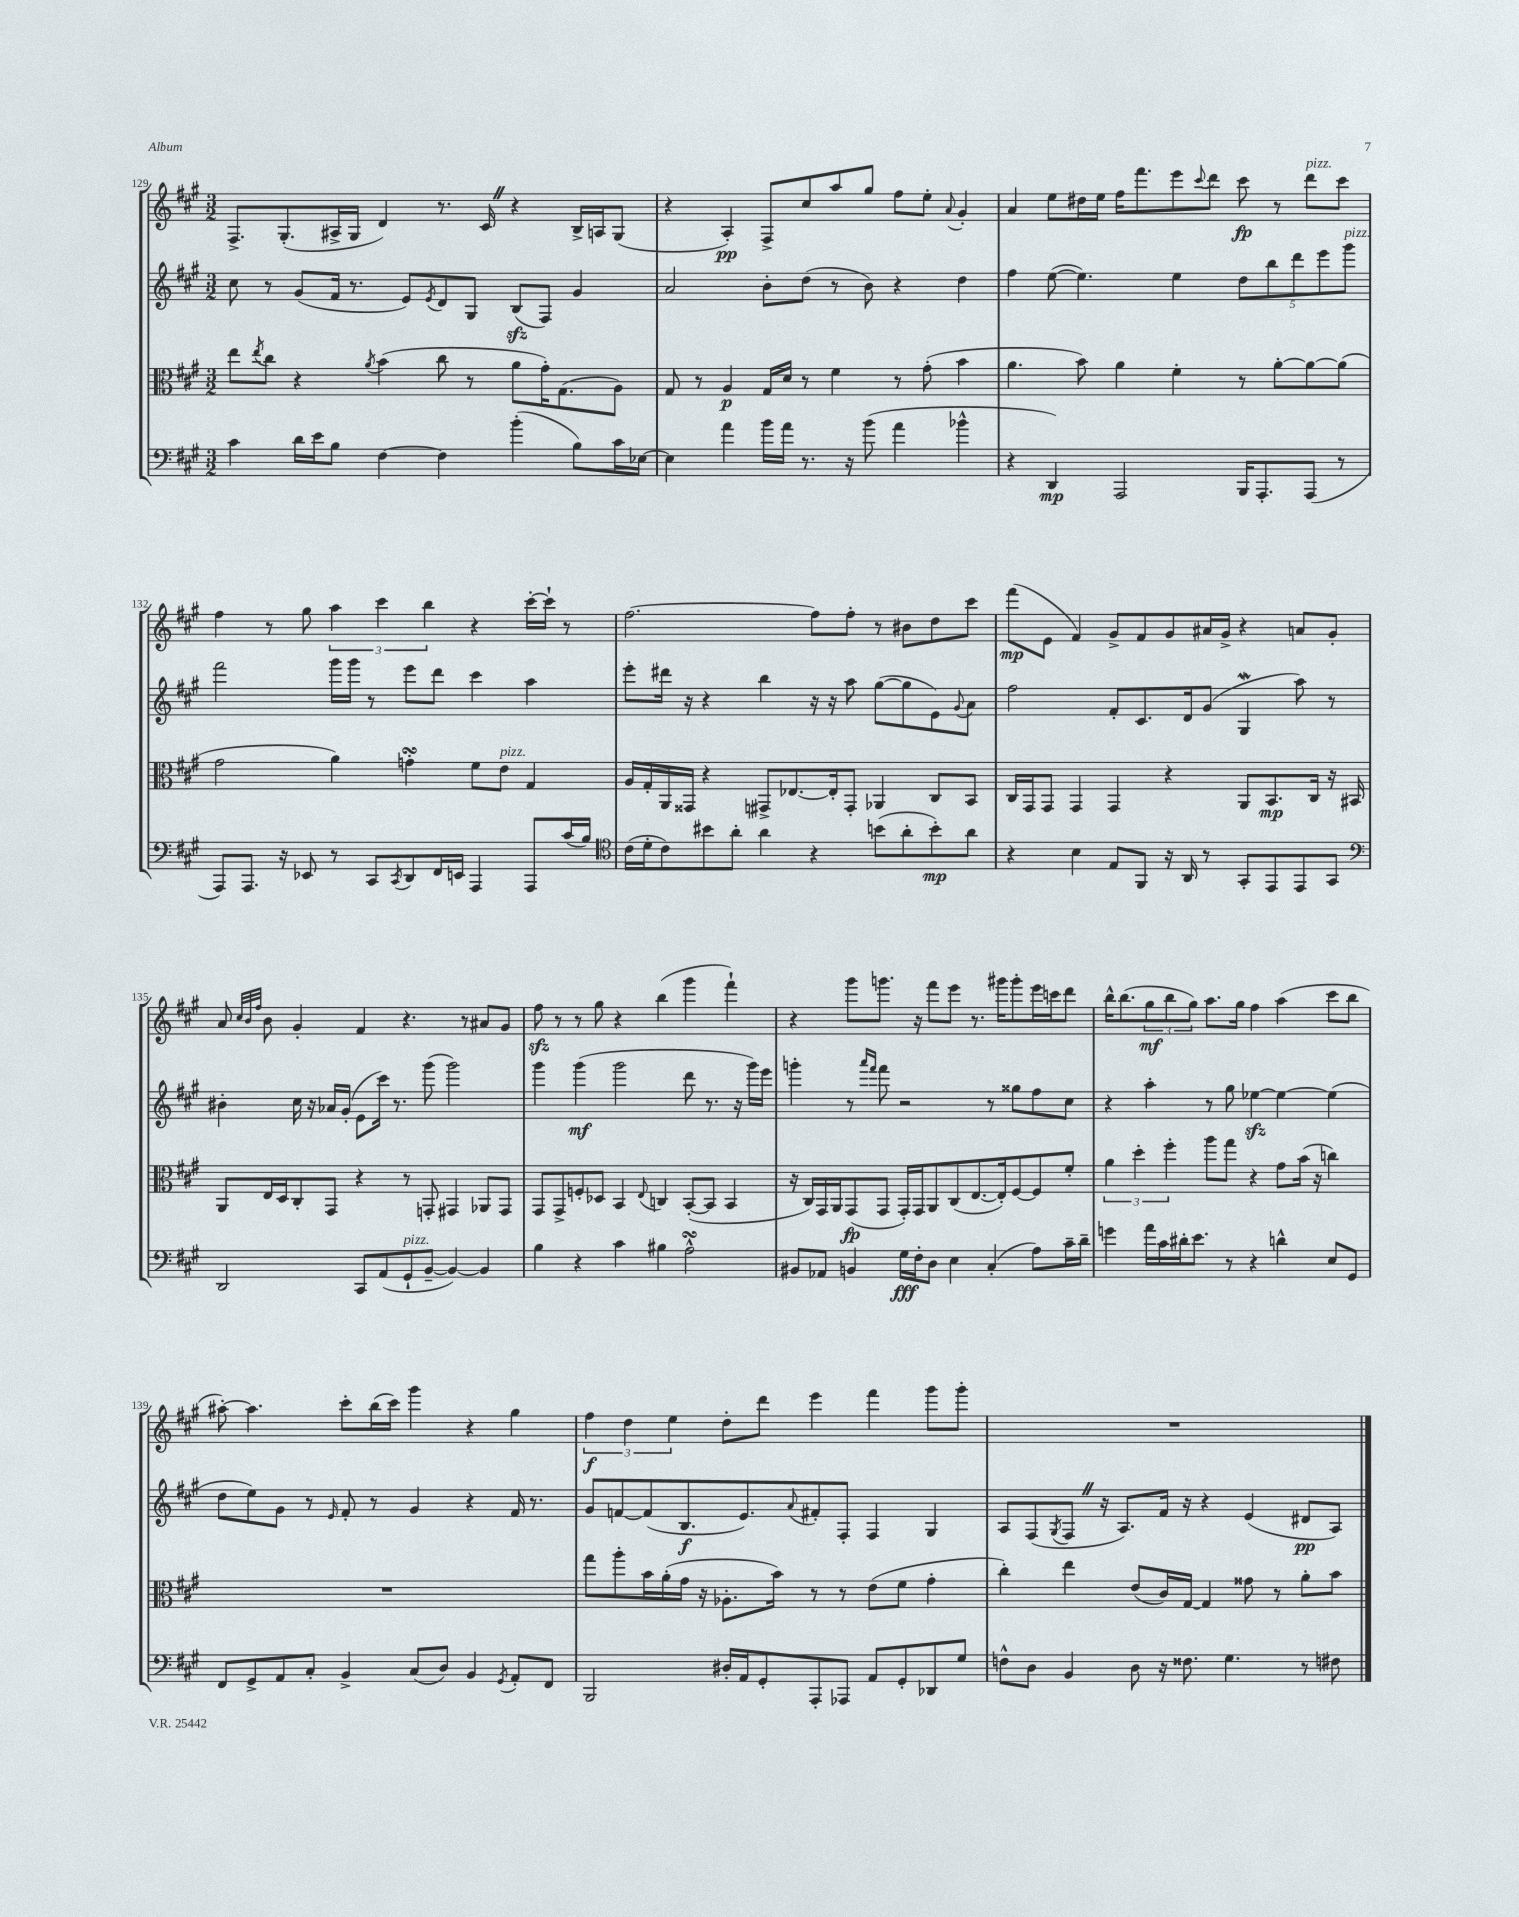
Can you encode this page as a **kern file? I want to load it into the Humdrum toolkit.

**kern	**dynam	**kern	**dynam	**kern	**dynam	**kern	**dynam
*part4	*part4	*part3	*part3	*part2	*part2	*part1	*part1
*staff4	*staff4	*staff3	*staff3	*staff2	*staff2	*staff1	*staff1
*clefF4	*	*clefC3	*	*clefG2	*	*clefG2	*
*k[f#c#g#]	*	*k[f#c#g#]	*	*k[f#c#g#]	*	*k[f#c#g#]	*
*M3/2	*	*M3/2	*	*M3/2	*	*M3/2	*
=129	=129	=129	=129	=129	=129	=129	=129
4c#\	.	8ee\L	.	8cc#\	.	8.F#^/L	.
.	.	8qee/	.	.	.	.	.
.	.	8cc#\J	.	8r	.	.	.
.	.	.	.	.	.	(8.G#'/	.
16d\LL	.	4r	.	(8g#/L	.	.	.
16e\J	.	.	.	.	.	.	.
8B\J	.	.	.	16f#/Jk	.	16A#X^/L	.
.	.	.	.	8.r	.	16G#/JJ	.
.	.	8qa/	.	.	.	.	.
[4F#\	.	(4b\	.	.	.	4d/)	.
.	.	.	.	8e/L)	.	.	.
.	.	.	.	8qe/	.	.	.
4F#\]	.	8cc#\	.	8d/	.	8.r	.
.	.	8r	.	8G#/J	.	.	.
.	.	.	.	.	.	16c#Z/	.
(4b'\	.	8a\L	.	(8Bzz/L	.	4r	.
.	.	16g#'\K)	.	8F#/J)	.	.	.
.	.	(8.G#\	.	.	.	.	.
8B\L)	.	.	.	4g#/	.	16B^/LL	.
.	.	.	.	.	.	16An/J	.
16c#\L	.	8A\J)	.	.	.	(8G#/J	.
[16E-X\JJ	.	.	.	.	.	.	.
=130	=130	=130	=130	=130	=130	=130	=130
4E-\]	.	8G#/	.	2a/	.	4r	.
.	.	8r	.	.	.	.	.
4a\	.	4A/	p	.	.	4A'/)	pp
16b\LL	.	16G#/LL	.	8b'\L	.	8F#^/L	.
16a\JJ	.	16d/JJ	.	.	.	.	.
8.r	.	8r	.	(8dd\J	.	8cc#/	.
.	.	4f#\	.	8r	.	8aa/	.
16r	.	.	.	.	.	.	.
(8b\	.	.	.	8b\)	.	8gg#/J	.
4a\	.	8r	.	4r	.	8ff#\L	.
.	.	(8g#'\	.	.	.	8ee'\J	.
.	.	.	.	.	.	8qqa/	.
4b-X^^\	.	4b\	.	4dd\	.	4g#'/	.
=131	=131	=131	=131	=131	=131	=131	=131
4r	.	4.a\	.	4ff#\	.	4a/	.
4DD/)	mp	.	.	([8ee\	.	8ee\L	.
.	.	8b\)	.	4.ee\])	.	16dd#X\L	.
.	.	.	.	.	.	16ee\JJ	.
2AAA/	.	4a\	.	.	.	16ff#\KL	.
.	.	.	.	.	.	8.fff#\	.
.	.	4f#'\	.	4ee\	.	8eee\	.
.	.	.	.	.	.	8qqccc#/	.
.	.	.	.	.	.	8ddd\J	.
16BBB/KL	.	8r	.	10dd\L	.	8ccc#\	fp
8.AAA'/	.	.	.	.	.	.	.
.	.	.	.	10bb\	.	.	.
.	.	[8a'\L	.	.	.	8r	.
.	.	.	.	10ddd\	.	.	.
!	!	!	!	!	!	!LO:TX:a:i:t=pizz.	!
(8AAA/J	.	8a\_	.	.	.	8ddd\L	.
.	.	.	.	10eee\	.	.	.
8r	.	(8a\J]	.	.	.	8ccc#\J	.
!	!	!	!	!LO:TX:a:i:t=pizz.	!	!	!
.	.	.	.	10ggg#\J	.	.	.
!!LO:LB:g=z
=132	=132	=132	=132	=132	=132	=132	=132
8AAA/L)	.	2g#\	.	2fff#\	.	4ff#\	.
8.AAA/J	.	.	.	.	.	.	.
.	.	.	.	.	.	8r	.
16r	.	.	.	.	.	.	.
8EE-X/	.	.	.	.	.	8gg#\	.
8r	.	4a\)	.	16ggg#\LL	.	6aa\	.
.	.	.	.	16ggg#\JJ	.	.	.
8CC#/L	.	.	.	8r	.	.	.
.	.	.	.	.	.	6ccc#\	.
8qCC#/	.	.	.	.	.	.	.
8DD/	.	4gnsSSs'\	.	8eee\L	.	.	.
.	.	.	.	.	.	6bb\	.
16FF#/L	.	.	.	8ddd\J	.	.	.
16EEn/JJ	.	.	.	.	.	.	.
4AAA/	.	8f#\L	.	4ccc#\	.	4r	.
!	!	!LO:TX:a:i:t=pizz.	!	!	!	!	!
.	.	8e\J	.	.	.	.	.
8AAA/L	.	4G#/	.	4aa\	.	[16ccc#'\LL	.
.	.	.	.	.	.	16ccc#`\JJ]	.
(16c#/L	.	.	.	.	.	8r	.
16B/JJ)	.	.	.	.	.	.	.
=133	=133	=133	=133	=133	=133	=133	=133
*clefC4	*	*	*	*	*	*	*
(16c#\LL	.	16A/LL	.	8eee'\L	.	[2.ff#\	.
16d'\J	.	16G#'/	.	.	.	.	.
8c#\)	.	16AA/	.	16ddd#X\Jk	.	.	.
.	.	16GG##X/JJ	.	16r	.	.	.
8b#X\	.	4r	.	4r	.	.	.
8a'\J	.	.	.	.	.	.	.
4a\	.	8GG#X^/L	.	4bb\	.	.	.
.	.	[8.E-X/	.	.	.	.	.
4r	.	.	.	16r	.	8ff#\L]	.
.	.	16E-'/k]	.	16r	.	.	.
.	.	8GG#'/J	.	8aa\	.	8ff#'\J	.
(8bn\L	.	4AA-X/	.	([8gg#\L	.	8r	.
8a'\	.	.	.	8gg#\]	.	8b#X\L	.
8b'\)	mp	8C#/L	.	8e\)	.	8dd\	.
.	.	.	.	8qqg#/	.	.	.
8a\J	.	8BB/J	.	8a\J	.	8ccc#\J	.
=134	=134	=134	=134	=134	=134	=134	=134
4r	.	16C#/LL	.	2ff#\	.	(8fff#\L	mp
.	.	16GG#/J	.	.	.	.	.
.	.	8GG#/J	.	.	.	8e\J	.
4B\	.	4GG#/	.	.	.	4f#/)	.
8E/L	.	4GG#/	.	8f#'/L	.	8g#^/L	.
8FF#/J	.	.	.	8.c#/	.	8f#/	.
16r	.	4r	.	.	.	8g#/	.
16AA/	.	.	.	16d/k	.	.	.
8r	.	.	.	(8g#/J	.	16a#X/L	.
.	.	.	.	.	.	16g#^/JJ	.
8GG#'/L	.	8AA/L	.	4G#W/	.	4r	.
8EE/	.	8.BB/	mp	.	.	.	.
8EE/	.	.	.	8aa\)	.	8an/L	.
.	.	16C#/Jk	.	.	.	.	.
8GG#/J	.	16r	.	8r	.	8g#'/J	.
.	.	16BB#X/	.	.	.	.	.
!!LO:LB:g=z
=135	=135	=135	=135	=135	=135	=135	=135
*clefF4	*	*	*	*	*	*	*
2DD/	.	8AA/L	.	4b#X'\	.	8a/	.
.	.	.	.	.	.	32qqcc#/LLL	.
.	.	.	.	.	.	32qqb/	.
.	.	.	.	.	.	32qqff#/JJJ	.
.	.	16E/L	.	.	.	8b\	.
.	.	16D/J	.	.	.	.	.
.	.	8C#'/	.	16cc#\	.	4g#'/	.
.	.	.	.	16r	.	.	.
.	.	8GG#/J	.	16a-X/LL	.	.	.
.	.	.	.	(16g#'/JJ	.	.	.
8CC#/L	.	4r	.	8e\L	.	4f#/	.
(8AA/	.	.	.	16ccc#\Jk)	.	.	.
.	.	.	.	8.r	.	.	.
!LO:TX:a:i:t=pizz.	!	!	!	!	!	!	!
8GG#`/	.	8r	.	.	.	4.r	.
[8BB~/J	.	8GGn'/	.	(8ggg#\	.	.	.
4BB/_)	.	4GG#X/	.	2ggg#\)	.	.	.
.	.	.	.	.	.	8r	.
4BB/]	.	8AA-X/L	.	.	.	8a#X/L	.
.	.	8GG#/J	.	.	.	8g#/J	.
=136	=136	=136	=136	=136	=136	=136	=136
4B\	.	8GG#/L	.	4ggg#\	.	8ff#zz\	.
.	.	8GG#^/	.	.	.	8r	.
4r	.	8Fn'/	.	(4ggg#\	mf	8r	.
.	.	8D-X/J	.	.	.	8gg#\	.
4c#\	.	4BB/	.	2ggg#\	.	4r	.
.	.	8qqE/	.	.	.	.	.
4B#X\	.	4Cn/	.	.	.	(4bb\	.
2AsSSs^^\	.	([8BB'/L	.	8ddd\	.	4ggg#\	.
.	.	8BB/J]	.	8.r	.	.	.
.	.	4BB/	.	.	.	4fff#`\)	.
.	.	.	.	16r	.	.	.
.	.	.	.	16ggg#\LL)	.	.	.
.	.	.	.	16eee\JJ	.	.	.
=137	=137	=137	=137	=137	=137	=137	=137
8BB#X/L	.	16r	.	4gggn'\	.	4r	.
.	.	16C#/LL)	.	.	.	.	.
8AA-X/J	.	16GG#/	.	.	.	.	.
.	.	16AA/J	.	.	.	.	.
4BBn/	.	(8GG#/	fp	8r	.	8ggg#\L	.
.	.	.	.	16qqaaa/LL	.	.	.
.	.	.	.	16qqfff#/JJ	.	.	.
.	.	8GG#/J	.	8fff#\	.	8.gggn\J	.
16G#\LL	fff	16GG#'/LL)	.	2r	.	.	.
16F#'\J	.	16GG#/J	.	.	.	16r	.
8D\J	.	8AA/	.	.	.	8fff#\L	.
4E\	.	(8C#/	.	.	.	8eee\J	.
.	.	[8.E/	.	.	.	8.r	.
(4C#'/	.	.	.	8r	.	.	.
.	.	16E'/k])	.	.	.	16ggg#X\KL	.
.	.	[8F#/	.	8gg##X\L	.	8ggg#'\	.
8A\L)	.	8F#/]	.	8ff#\	.	16eee\L	.
.	.	.	.	.	.	16cccn\J	.
16c#~\L	.	8f#'/J	.	8cc#\J	.	8ddd\J	.
16d~\JJ	.	.	.	.	.	.	.
=138	=138	=138	=138	=138	=138	=138	=138
4gn\	.	6a\	.	4r	.	16bb^^\KL	.
.	.	.	.	.	.	(8.bb\	.
.	.	6dd'\	.	.	.	.	.
16a\LL	.	.	.	4aa'\	.	12gg#\	mf
16c#\	.	.	.	.	.	.	.
.	.	6ff#'\	.	.	.	12bb\	.
16d#X'\J	.	.	.	.	.	.	.
.	.	.	.	.	.	12gg#\J)	.
8.e\J	.	.	.	.	.	.	.
.	.	8aa\L	.	8r	.	8.aa\L	.
8r	.	8gg#\J	.	8gg#\	.	.	.
.	.	.	.	.	.	16gg#\Jk	.
4r	.	4r	.	[4ee-Xzz\	.	4ff#\	.
4dn^^\	.	8g#\L	.	4ee-\_	.	(4aa\	.
.	.	(16b\Jk	.	.	.	.	.
.	.	16r	.	.	.	.	.
8E/L	.	4ccn\)	.	(4ee-\]	.	8ccc#\L	.
8GG#/J	.	.	.	.	.	8bb\J	.
!!LO:LB:g=z
=139	=139	=139	=139	=139	=139	=139	=139
8FF#/L	.	1.r	.	8dd\L	.	[8aa#X'\)	.
8GG#^/	.	.	.	8ee\)	.	4.aa#\]	.
8AA/	.	.	.	8g#\J	.	.	.
8C#'/J	.	.	.	8r	.	.	.
.	.	.	.	16qqe/	.	.	.
4BB^/	.	.	.	8f#'/	.	8ccc#'\L	.
.	.	.	.	8r	.	(16bb\L	.
.	.	.	.	.	.	16ccc#\JJ)	.
(8C#/L	.	.	.	4g#/	.	4ggg#\	.
8D/J)	.	.	.	.	.	.	.
4BB/	.	.	.	4r	.	4r	.
8qGG#/	.	.	.	.	.	.	.
8AA'/L	.	.	.	16f#/	.	4gg#\	.
.	.	.	.	8.r	.	.	.
8FF#/J	.	.	.	.	.	.	.
=140	=140	=140	=140	=140	=140	=140	=140
2BBB/	.	8gg#\L	.	8g#/L	.	6ff#\	f
.	.	8aa'\	.	[8fn/	.	.	.
.	.	.	.	.	.	6dd\	.
.	.	16b\L	.	(8f/]	.	.	.
.	.	(16a'\	.	.	.	.	.
.	.	.	.	.	.	6ee\	.
.	.	16g#\JJ	.	8.B/	f	.	.
.	.	16r	.	.	.	.	.
16D#X'/LL	.	8.A-X'\L	.	.	.	8dd'\L	.
16AA/J	.	.	.	8.e/)	.	.	.
8GG#'/	.	.	.	.	.	8ddd\J	.
.	.	16b\Jk)	.	.	.	.	.
.	.	.	.	8qqa/	.	.	.
8AAA'/	.	8r	.	8f#X'/	.	4eee\	.
8AAA-X/J	.	8r	.	8F#'/J	.	.	.
8AA/L	.	(8e\L	.	4F#/	.	4fff#\	.
8GG#'/	.	8f#\J	.	.	.	.	.
8DD-X/	.	4g#'\	.	4G#/	.	8ggg#\L	.
8G#/J	.	.	.	.	.	8ggg#'\J	.
=141	=141	=141	=141	=141	=141	=141	=141
8Fn^^\L	.	4cc#'\)	.	8A/L	.	1.r	.
8D\J	.	.	.	(8F#/	.	.	.
.	.	.	.	8qG#/	.	.	.
4BB/	.	4ee\	.	8F#Z/J	.	.	.
.	.	.	.	16r	.	.	.
.	.	.	.	8.A/L)	.	.	.
8D\	.	(8e/L	.	.	.	.	.
16r	.	16c#/L)	.	16f#/Jk	.	.	.
8.F##X\	.	[16G#/JJ	.	16r	.	.	.
.	.	4G#/]	.	4r	.	.	.
4.G#\	.	.	.	.	.	.	.
.	.	8g##X\	.	(4e/	.	.	.
.	.	8r	.	.	.	.	.
8r	.	8a'\L	.	8d#X/L	pp	.	.
8F#X\	.	8b\J	.	8A/J)	.	.	.
==	==	==	==	==	==	==	==
*-	*-	*-	*-	*-	*-	*-	*-
